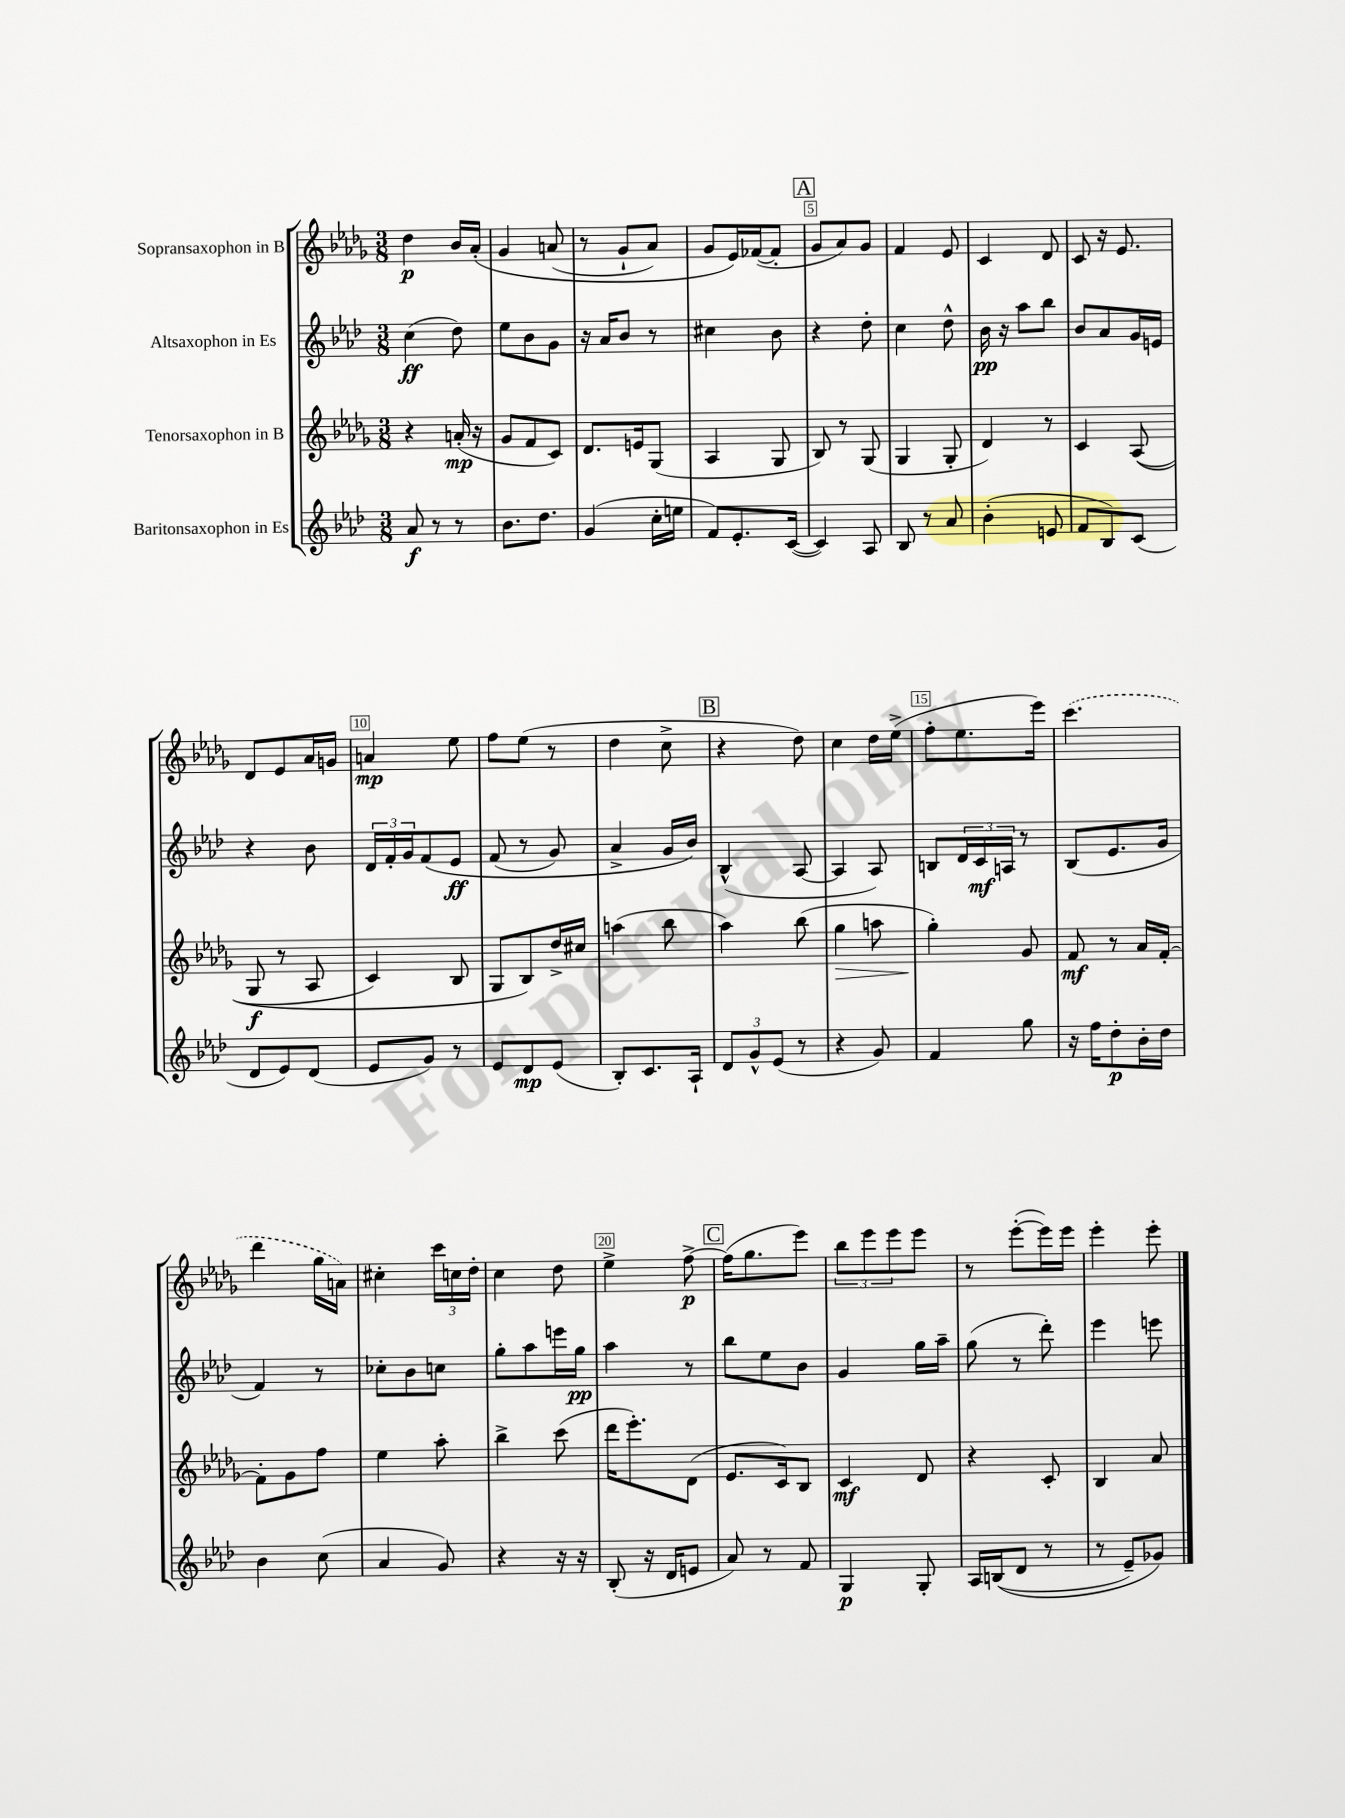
<<
\new StaffGroup <<
\new Staff = "s0" \with { instrumentName = "Sopransaxophon in B" } {
    \clef treble \key des \major \numericTimeSignature \time 3/8
    des''4\p bes'16 aes'16-.\( |
    ges'4 a'8( |
    r8 ges'8-! aes'8) |
    ges'8 ees'16\) fes'16~( fes'8-. |
    \mark \markup { \box "A" } ges'8 aes'8) ges'8 |
    f'4 ees'8 |
    c'4 des'8 |
    c'8 r16 ees'8. |
    des'8 ees'8 aes'16 g'16 |
    a'4\mp ees''8 |
    f''8 ees''8( r8 |
    des''4 c''8-> |
    \mark \markup { \box "B" } r4 des''8) |
    c''4 des''16 ees''16->( |
    f''8-. ees''8. ees'''16) |
    \once \slurDashed c'''4.( |
    des'''4 ges''16 a'16) |
    cis''4-. \tuplet 3/2 { c'''16 c''16 des''16-. } |
    c''4 des''8 |
    ees''4-> f''8~->\p |
    \mark \markup { \box "C" } f''16( ges''8. ees'''8) |
    \tuplet 3/2 { bes''8 ees'''8 ees'''8 } ees'''8 |
    r8 ees'''8~-.( ees'''16) ees'''16 |
    ees'''4-. ees'''8-. \bar "|." |
}
\new Staff = "s1" \with { instrumentName = "Altsaxophon in Es" } {
    \clef treble \key aes \major \numericTimeSignature \time 3/8
    c''4\ff( des''8) |
    ees''8 bes'8 g'8 |
    r16 aes'16 bes'8 r8 |
    cis''4 bes'8 |
    \mark \markup { \box "A" } r4 des''8-. |
    c''4 des''8-^ |
    bes'16\pp r16 aes''8 bes''8 |
    bes'8 aes'8 g'16 e'16 |
    r4 bes'8 |
    \tuplet 3/2 { des'16 f'16-. g'16 } f'8\( ees'8\ff |
    f'8( r8 g'8) |
    aes'4-> g'16 bes'16\) |
    \mark \markup { \box "B" } bes4-^( aes8~ |
    aes4 aes8) |
    b8 \tuplet 3/2 { des'16 c'16\mf a16 } r8 |
    bes8( ees'8. g'16 |
    f'4) r8 |
    ces''8-. bes'8 c''8 |
    g''8-. aes''8 e'''16 g''16\pp |
    aes''4 r8 |
    \mark \markup { \box "C" } bes''8 ees''8 bes'8 |
    g'4 g''16 aes''16-- |
    g''8( r8 des'''8-.) |
    ees'''4 e'''8 \bar "|." |
}
\new Staff = "s2" \with { instrumentName = "Tenorsaxophon in B" } {
    \clef treble \key des \major \numericTimeSignature \time 3/8
    r4 a'16-.\mp( r16 |
    ges'8 f'8 c'8) |
    des'8. e'16 ges8( |
    aes4 ges8 |
    \mark \markup { \box "A" } bes8) r8 ges8( |
    ges4 ges8-. |
    des'4) r8 |
    c'4 aes8(\( |
    ges8\f r8 aes8 |
    c'4) bes8 |
    ges8 bes8\) des''16-> cis''16 |
    a''4( bes''8 |
    \mark \markup { \box "B" } aes''4) bes''8( |
    ges''4\> a''8 |
    ges''4-.\!) ges'8 |
    f'8\mf r8 aes'16 f'16~-. |
    f'8-. ges'8 f''8 |
    ees''4 aes''8-. |
    bes''4-> c'''8( |
    des'''16 ees'''8.-.) des'8( |
    \mark \markup { \box "C" } ees'8. c'16) bes8 |
    c'4\mf des'8 |
    r4 c'8-. |
    bes4 aes'8 \bar "|." |
}
\new Staff = "s3" \with { instrumentName = "Baritonsaxophon in Es" } {
    \clef treble \key aes \major \numericTimeSignature \time 3/8
    aes'8\f r8 r8 |
    bes'8. des''8. |
    g'4( c''16-. e''16 |
    f'8) ees'8.-. c'16~( |
    \mark \markup { \box "A" } c'4) aes8 |
    bes8 r8 aes'8 |
    bes'4-.( e'8 |
    f'8 bes8) c'8( |
    des'8 ees'8) des'8( |
    ees'8 g'8) r8 |
    ees'8 des'8\mp ees'8( |
    bes8-.) c'8. aes16-! |
    \mark \markup { \box "B" } \tuplet 3/2 { des'8 g'8-^ ees'8( } r8 |
    r4 g'8) |
    f'4 g''8 |
    r16 f''16 des''8-.\p bes'16-. des''16 |
    bes'4 c''8( |
    aes'4 g'8) |
    r4 r16 r16 |
    bes8-.( r16 des'16 e'8 |
    \mark \markup { \box "C" } aes'8) r8 f'8 |
    g4\p g8-. |
    aes16 b16(\( des'8 r8 |
    r8 ees'8--) ges'8\) \bar "|." |
}
>>
>>
\layout { \context { \Score \override BarNumber.break-visibility = ##(#f #t #t) barNumberVisibility = #(every-nth-bar-number-visible 5) \override BarNumber.stencil = #(make-stencil-boxer 0.1 0.3 ly:text-interface::print) } }
